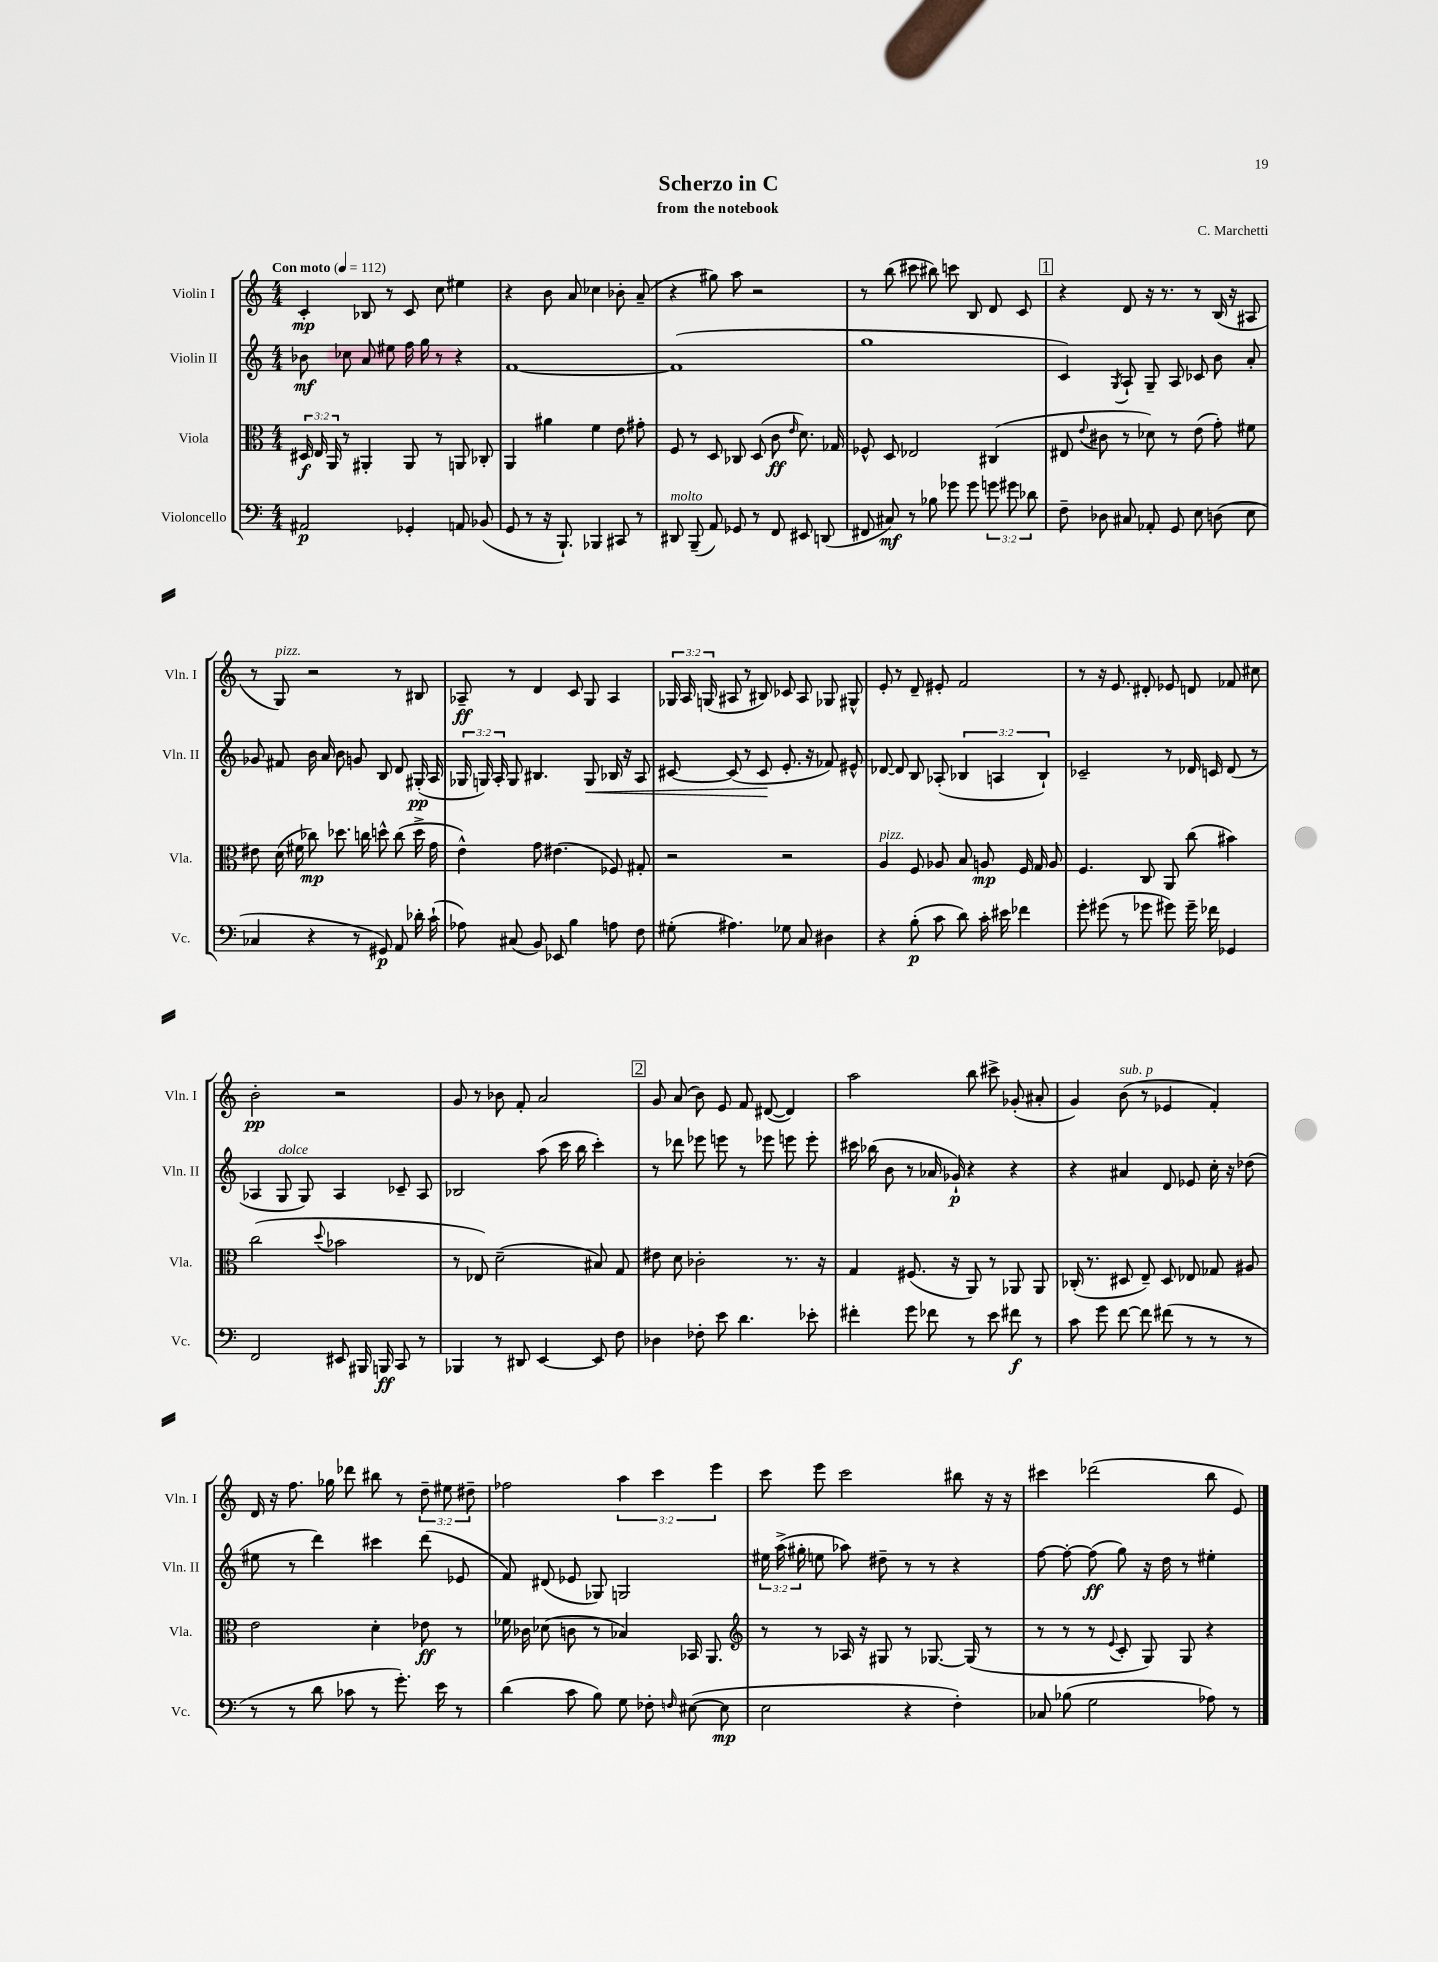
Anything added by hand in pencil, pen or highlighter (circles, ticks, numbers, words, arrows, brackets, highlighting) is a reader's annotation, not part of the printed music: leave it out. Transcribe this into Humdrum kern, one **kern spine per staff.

**kern	**dynam	**kern	**dynam	**kern	**dynam	**kern	**dynam
*part4	*part4	*part3	*part3	*part2	*part2	*part1	*part1
*staff4	*staff4	*staff3	*staff3	*staff2	*staff2	*staff1	*staff1
*I"Violoncello	*	*I"Viola	*	*I"Violin II	*	*I"Violin I	*
*I'Vc.	*	*I'Vla.	*	*I'Vln. II	*	*I'Vln. I	*
*clefF4	*	*clefC3	*	*clefG2	*	*clefG2	*
*k[]	*	*k[]	*	*k[]	*	*k[]	*
*M4/4	*	*M4/4	*	*M4/4	*	*M4/4	*
*MM112	*	*MM112	*	*MM112	*	*MM112	*
=1	=1	=1	=1	=1	=1	=1	=1
!	!	!	!	!	!	!LO:TX:a:B:t=Con moto	!
2AA#X/	p	24D#X/	f	8b-X\	mf	4c'/	mp
.	.	24E/	.	.	.	.	.
.	.	24AA/	.	.	.	.	.
.	.	8r	.	8cc-X\	.	.	.
.	.	4AA#X'/	.	8a/	.	8B-X/	.
.	.	.	.	8ee#X\	.	8r	.
4GG-X'/	.	8AA#/	.	16ff\	.	8c/	.
.	.	.	.	16gg\	.	.	.
.	.	8r	.	8r	.	8cc\	.
8AAn/	.	8AAn/	.	4r	.	4ee#X\	.
(8BB-X/	.	8C-X'/	.	.	.	.	.
=2	=2	=2	=2	=2	=2	=2	=2
8GG/	.	4AA/	.	[1f	.	4r	.
8r	.	.	.	.	.	.	.
16r	.	4a#X\	.	.	.	8b\	.
8.BBB`/)	.	.	.	.	.	.	.
.	.	.	.	.	.	8a/	.
4BBB-X/	.	4f\	.	.	.	4cc-X\	.
8CC#X/	.	8e\	.	.	.	8b-X'\	.
8r	.	8g#X'\	.	.	.	(8a~/	.
=3	=3	=3	=3	=3	=3	=3	=3
!LO:TX:a:i:t=molto	!	!	!	!	!	!	!
8DD#X/	.	8F/	.	(1f]	.	4r	.
(8BBB~/	.	8r	.	.	.	.	.
8AA/)	.	8D/	.	.	.	8gg#X\)	.
8GG-X/	.	8C-X/	.	.	.	8aa\	.
8r	.	(8D/	.	.	.	2r	.
8FF/	.	8c\	ff	.	.	.	.
.	.	16qqe/	.	.	.	.	.
8EE#X/	.	8.d\)	.	.	.	.	.
(8DDn/	.	.	.	.	.	.	.
.	.	16G-X/	.	.	.	.	.
=4	=4	=4	=4	=4	=4	=4	=4
8FF#X/	.	8F-X^^/	.	1gg	.	8r	.
8C#X/)	mf	8D/	.	.	.	(8bb\	.
8r	.	2E-X/	.	.	.	8ccc#X\	.
8B-X\	.	.	.	.	.	8bb#X\)	.
8g-X\	.	.	.	.	.	8cccn\	.
8g-\	.	.	.	.	.	8B/	.
12gn\	.	(4C#X/	.	.	.	8d/	.
12g#X\	.	.	.	.	.	.	.
.	.	.	.	.	.	8c/	.
12d-X\	.	.	.	.	.	.	.
!!LO:REH:place=s1:t=1
=5	=5	=5	=5	=5	=5	=5	=5
8F~\	.	8E#X/	.	4c/)	.	4r	.
.	.	8qqe/	.	.	.	.	.
8D-X\	.	8c#X\	.	.	.	.	.
.	.	.	.	8qG/	.	.	.
8C#X/	.	8r	.	8A`/	.	8d/	.
8AA-X'/	.	8d-X\)	.	8G~/	.	16r	.
.	.	.	.	.	.	8.r	.
8GG/	.	8r	.	8A/	.	.	.
8E\	.	(8e\	.	8c-X/	.	8r	.
(8Dn\	.	8g'\)	.	8b\	.	(16B/	.
.	.	.	.	.	.	16r	.
8E\	.	8f#X\	.	8a'/	.	8A#X/	.
!!LO:LB:g=z
=6	=6	=6	=6	=6	=6	=6	=6
4C-X/	.	8e#X\	.	8g-X/	.	8r	.
!	!	!	!	!	!	!LO:TX:a:i:t=pizz.	!
.	.	(16d\	.	8f#X/	.	8G/)	.
.	.	16f#X\	.	.	.	.	.
4r	.	8cc-X\)	mp	16b\	.	2r	.
.	.	.	.	16a/	.	.	.
.	.	8.dd-X\	.	8b\	.	.	.
8r	.	.	.	8gn/	.	.	.
.	.	16ccn\	.	.	.	.	.
8GG#X/)	p	8ddn^^\	.	8B/	.	.	.
8AA/	.	(8cc\	.	8d/	.	8r	.
16d-X'\	.	16dd^\	.	(16G#X'/	pp	8B#X/	.
(16c`\	.	16g\	.	16A/	.	.	.
=7	=7	=7	=7	=7	=7	=7	=7
8A-X\)	.	4e^^\)	.	24G-X/	.	8A-X~/	ff
.	.	.	.	24Gn/)	.	.	.
.	.	.	.	24A'/	.	.	.
(8C#X/	.	.	.	8G/	.	8r	.
8BB/)	.	8g\	.	4.B#X/	.	4d/	.
8EE-X/	.	(4.e#X\	.	.	.	.	.
4B\	.	.	.	.	.	8c/	.
!	!	!	!	!	!LO:HP:b	!	!
.	.	.	.	8G/	<	8G/	.
8An\	.	8F-X/)	.	16B-X/	.	4A-/	.
.	.	.	.	16r	.	.	.
8F\	.	8G#X'/	.	8A/	.	.	.
=8	=8	=8	=8	=8	=8	=8	=8
(8G#X'\	.	2r	.	[8c#X/	.	24G-X/	.
.	.	.	.	.	.	24A/	.
.	.	.	.	.	.	(24Gn/	.
4.A#X\)	.	.	.	(8c#/]	.	8A#X/	.
.	.	.	.	8r	.	8r	.
.	.	.	.	8c#/	.	8B#X/)	.
8G-X\	.	2r	.	8.e'/	[	8c-X/	.
8C/	.	.	.	.	.	8A#/	.
.	.	.	.	16r	.	.	.
4D#X\	.	.	.	8f-X/)	.	8G-X/	.
.	.	.	.	8e#X^^/	.	8G#X^^/	.
=9	=9	=9	=9	=9	=9	=9	=9
!	!	!LO:TX:a:i:t=pizz.	!	!	!	!	!
4r	.	4A/	.	[8d-X/	.	8e'/	.
.	.	.	.	8d-/]	.	8r	.
(8B'\	p	8F/	.	8B/	.	8d~/	.
8c\	.	8A-X/	.	(8A-X'/	.	8e#X'/	.
8d\)	.	8B/	.	6B-X/	.	2f/	.
16c'\	.	8An/	mp	.	.	.	.
.	.	.	.	6An/	.	.	.
16e#X\	.	.	.	.	.	.	.
4f-X\	.	16F/	.	.	.	.	.
.	.	16G/	.	.	.	.	.
.	.	.	.	6B-`/)	.	.	.
.	.	8A/	.	.	.	.	.
=10	=10	=10	=10	=10	=10	=10	=10
8g'\	.	4.F/	.	2c-X~/	.	8r	.
(8g#X\	.	.	.	.	.	16r	.
.	.	.	.	.	.	8.e/	.
8r	.	.	.	.	.	.	.
8g-X\	.	8C/	.	.	.	8d#X'/	.
8g#X\)	.	8AA/	.	8r	.	8e-X/	.
16g#~\	.	(8cc\	.	16d-X/	.	8dn/	.
16f-X\	.	.	.	16cn/	.	.	.
4GG-X/	.	4b#X\)	.	(8d-/	.	8f-X/	.
.	.	.	.	8r	.	8cc#X\	.
!!LO:LB:g=z
=11	=11	=11	=11	=11	=11	=11	=11
2FF/	.	(2cc\	.	4A-X/	.	2b'\	pp
!	!	!	!	!LO:TX:a:i:t=dolce	!	!	!
.	.	.	.	8G/	.	.	.
.	.	.	.	8G/)	.	.	.
.	.	8qqdd/	.	.	.	.	.
8EE#X/	.	2b-X\	.	4A-/	.	2r	.
16BBB#X/	.	.	.	.	.	.	.
16BBBn/	ff	.	.	.	.	.	.
8CC/	.	.	.	8c-X~/	.	.	.
8r	.	.	.	8A-/	.	.	.
=12	=12	=12	=12	=12	=12	=12	=12
4BBB-X/	.	8r	.	2B-X/	.	8g/	.
.	.	8E-X/)	.	.	.	8r	.
8r	.	(2d~\	.	.	.	8b-X\	.
8DD#X/	.	.	.	.	.	8f'/	.
[4EE/	.	.	.	(8aa\	.	2a/	.
.	.	.	.	16ccc\	.	.	.
.	.	.	.	16bb\	.	.	.
8EE/]	.	8B#X/)	.	4ccc'\)	.	.	.
8F\	.	8G/	.	.	.	.	.
!!LO:REH:place=s1:t=2
=13	=13	=13	=13	=13	=13	=13	=13
4D-X\	.	8e#X\	.	8r	.	8g/	.
.	.	8d\	.	8ddd-X\	.	(8a/	.
8F-X'\	.	2c-X'\	.	8eee-X\	.	8b\)	.
8e\	.	.	.	8eeen\	.	8e/	.
4.d\	.	.	.	8r	.	8f/	.
.	.	.	.	8eee-X\	.	([8d#X/	.
.	.	8.r	.	8eeen\	.	4d#/])	.
8e-X'\	.	.	.	8eee'\	.	.	.
.	.	16r	.	.	.	.	.
=14	=14	=14	=14	=14	=14	=14	=14
4f#X'\	.	4G/	.	16ccc#X\	.	2aa\	.
.	.	.	.	(16bb-X\	.	.	.
.	.	.	.	8b\	.	.	.
8g\	.	(8.F#X/	.	8r	.	.	.
8f-X\	.	.	.	16a-X/	.	.	.
.	.	16r	.	16g-X`/)	p	.	.
8r	.	8AA/)	.	4r	.	8bb\	.
8e\	.	8r	.	.	.	8ccc#X^\	.
8f#X\	f	8AA-X/	.	4r	.	(8g-X'/	.
8r	.	8AA-/	.	.	.	8a#X'/	.
=15	=15	=15	=15	=15	=15	=15	=15
8c\	.	(16C-X'/	.	4r	.	4g/)	.
.	.	8.r	.	.	.	.	.
8g\	.	.	.	.	.	.	.
!	!	!	!	!	!	!LO:TX:a:i:t=sub. p	!
[8f\	.	8D#X/	.	4a#X/	.	(8b\	.
8f\]	.	8E~/)	.	.	.	8r	.
(8f#X\	.	8D#/	.	8d/	.	4e-X/	.
8r	.	8E-X/	.	8e-X/	.	.	.
8r	.	8G-X/	.	16cc'\	.	4f'/)	.
.	.	.	.	16r	.	.	.
8r	.	8A#X/	.	(8dd-X\	.	.	.
!!LO:LB:g=z
=16	=16	=16	=16	=16	=16	=16	=16
8r	.	2e\	.	8ee#X\	.	16d/	.
.	.	.	.	.	.	16r	.
8r	.	.	.	8r	.	8.ff\	.
8d\	.	.	.	4ddd\)	.	.	.
.	.	.	.	.	.	16gg-X\	.
8c-X\	.	.	.	.	.	8ddd-X\	.
8r	.	4d'\	.	4ccc#X\	.	8bb#X\	.
8.g'\)	.	.	.	.	.	8r	.
.	.	8e-X\	ff	(8ddd\	.	12dd~\	.
16e\	.	.	.	.	.	.	.
.	.	.	.	.	.	12ee#X\	.
8r	.	8r	.	8e-X/	.	.	.
.	.	.	.	.	.	12dd#X~\	.
=17	=17	=17	=17	=17	=17	=17	=17
(4d\	.	16f-X\	.	8f/)	.	2ff-X\	.
.	.	16c-X\	.	.	.	.	.
.	.	(8d-X\	.	(8d#X/	.	.	.
8c\	.	8cn\	.	8e-X/	.	.	.
8B\)	.	8r	.	8G-X/)	.	.	.
8G\	.	4B-X/)	.	2Gn/	.	6aa\	.
8F-X'\	.	.	.	.	.	.	.
.	.	.	.	.	.	6ccc\	.
16qqFn/	.	.	.	.	.	.	.
([8E#X\	.	16BB-X/	.	.	.	.	.
.	.	8.AA/	.	.	.	.	.
.	.	.	.	.	.	6eee\	.
8E#\]	mp	.	.	.	.	.	.
=18	=18	=18	=18	=18	=18	=18	=18
*	*	*clefG2	*	*	*	*	*
2E\	.	8r	.	24ee#X\	.	8ccc\	.
.	.	.	.	(24aa^\	.	.	.
.	.	.	.	24gg#X'\	.	.	.
.	.	8r	.	8een\	.	8eee\	.
.	.	16A-X/	.	8aa-X\)	.	2ccc\	.
.	.	16r	.	.	.	.	.
.	.	8G#X/	.	8dd#X~\	.	.	.
4r	.	8r	.	8r	.	.	.
.	.	[8.G-X/	.	8r	.	.	.
4F'\)	.	.	.	4r	.	8bb#X\	.
.	.	(16G-/]	.	.	.	.	.
.	.	8r	.	.	.	16r	.
.	.	.	.	.	.	16r	.
=19	=19	=19	=19	=19	=19	=19	=19
8C-X/	.	8r	.	[8ff\	.	4ccc#X\	.
(8B-X\	.	8r	.	8ff'\_	.	.	.
2G\	.	8r	.	(8ff\]	ff	(2ddd-X\	.
.	.	8qqe/	.	.	.	.	.
.	.	8c'/	.	8gg\)	.	.	.
.	.	8G/)	.	16r	.	.	.
.	.	.	.	16dd\	.	.	.
.	.	8G/	.	8r	.	.	.
8A-X\)	.	4r	.	4ee#X'\	.	8bb\	.
8r	.	.	.	.	.	8e/)	.
==	==	==	==	==	==	==	==
*-	*-	*-	*-	*-	*-	*-	*-
